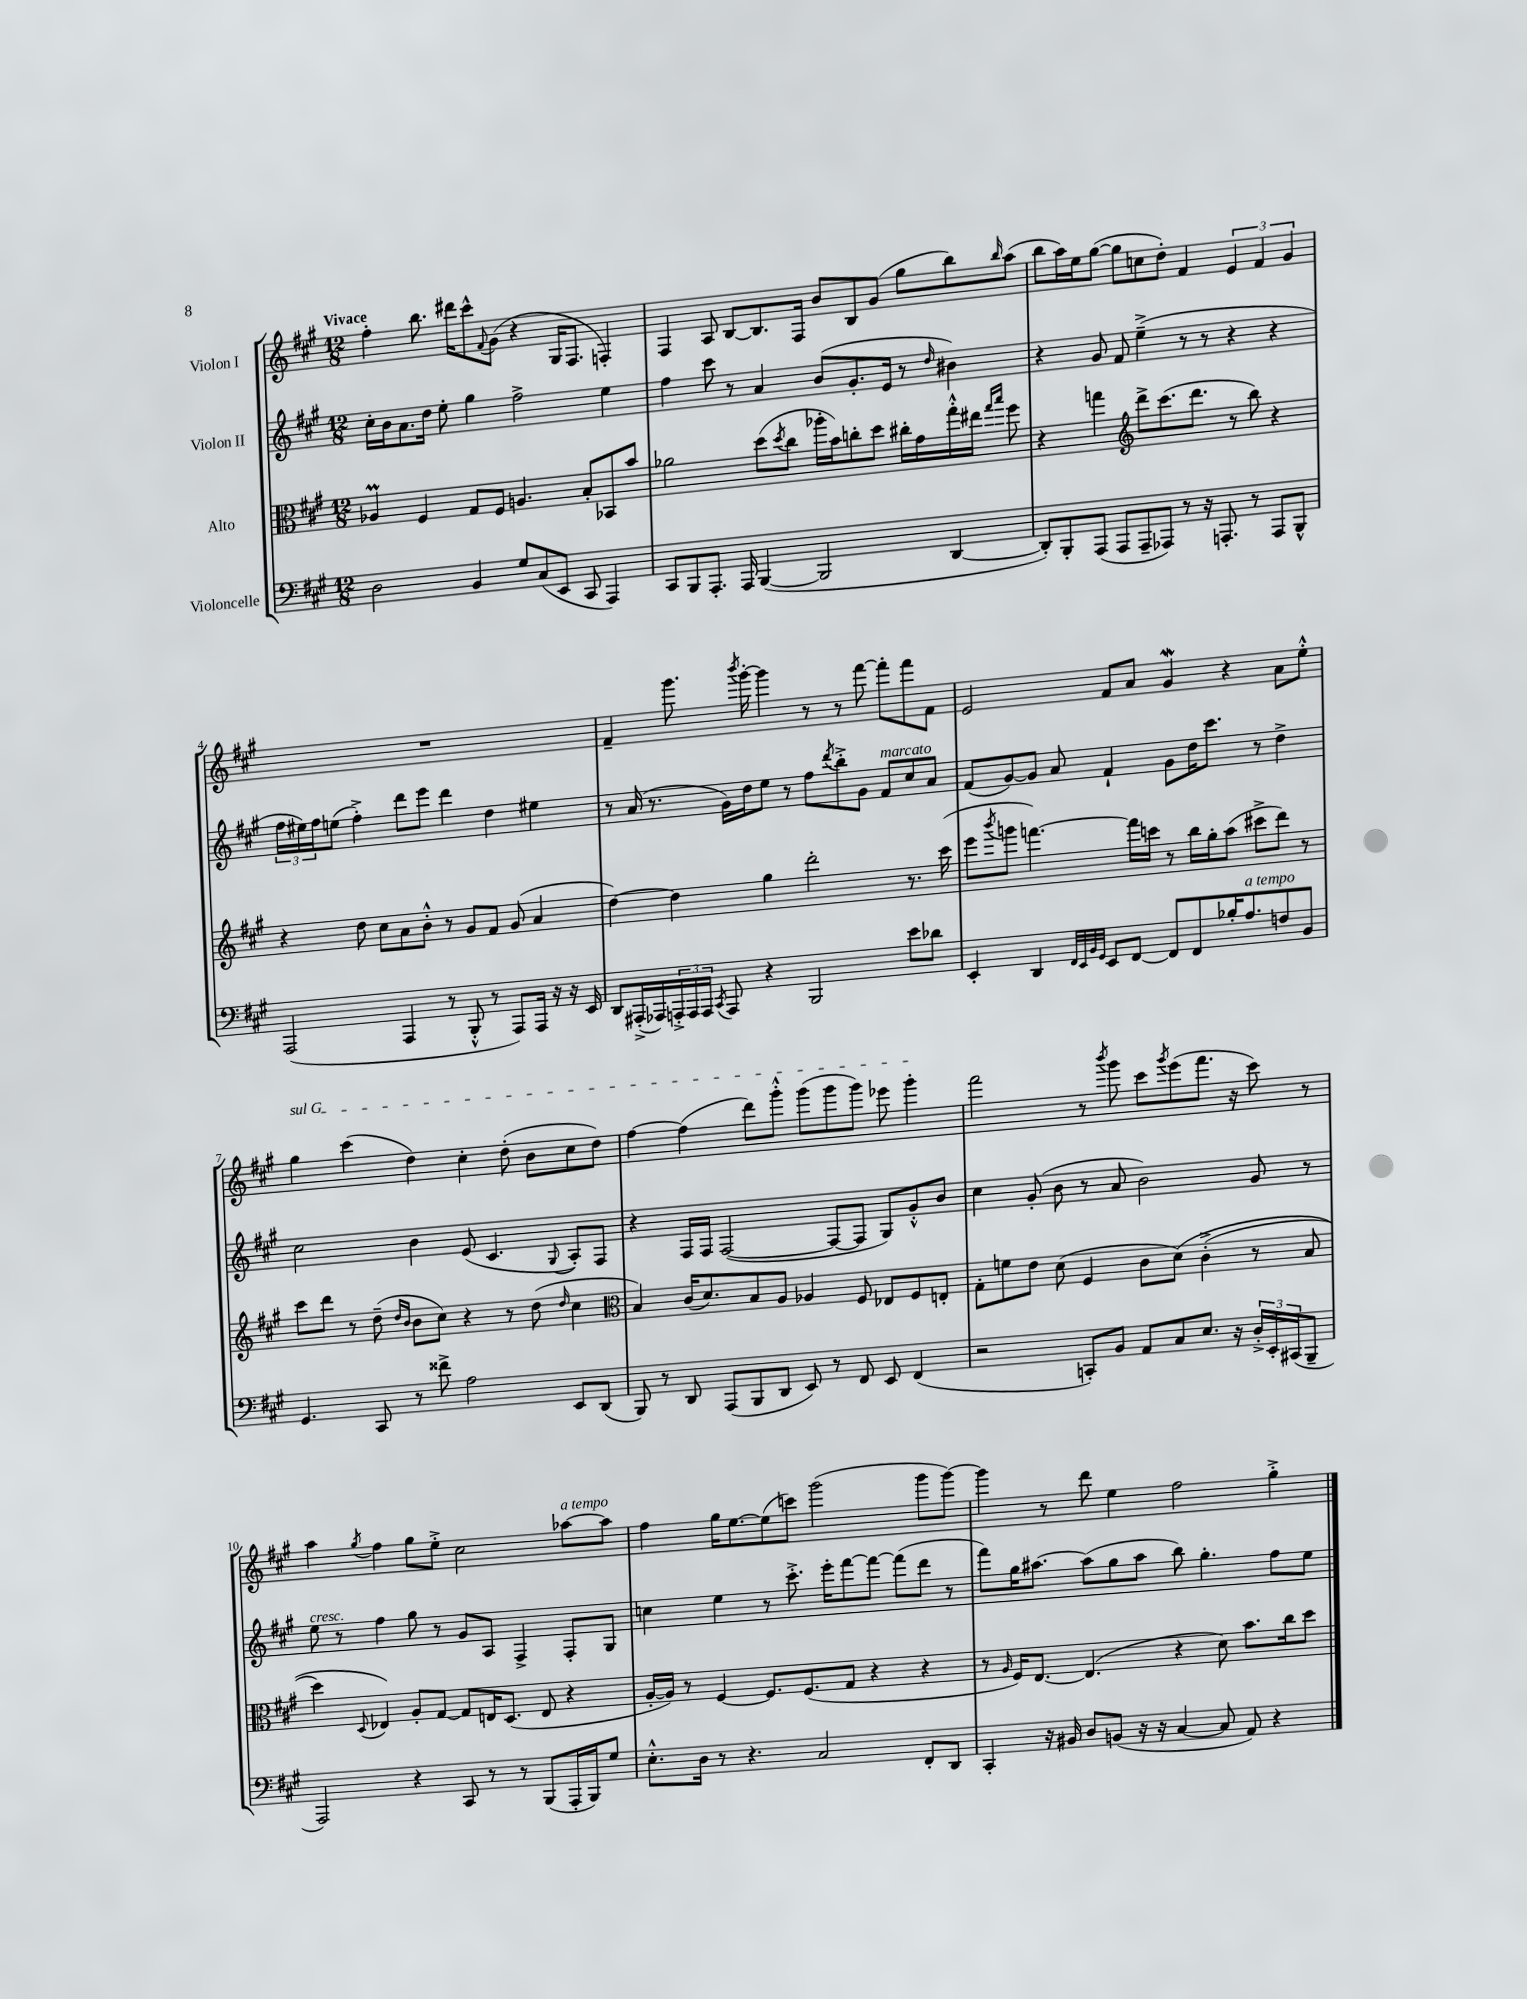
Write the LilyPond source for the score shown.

<<
\new StaffGroup <<
\new Staff = "s0" \with { instrumentName = "Violon I" } {
    \clef treble \key a \major \numericTimeSignature \time 12/8 \tempo "Vivace"
    fis''4-. b''8. dis'''16 cis'''8-^ \appoggiatura { fis'8 } gis'8( r4 gis16 fis8. f4-.) |
    fis4 a8 b8~ b8. fis16 b'8 b8 gis'8( gis''8 b''8) \grace { b''16 } a''8( |
    b''8 a''16) e''16 gis''8~( gis''8 c''8 d''8-.) fis'4 \tuplet 3/2 { e'4 fis'4 gis'4 } |
    R1. |
    fis'4-- gis'''8. \acciaccatura { b'''8 } gis'''16~-. gis'''4 r8 r8 fis'''8~ fis'''8-. fis'''8 fis'8 |
    e'2 fis'8 a'8 gis'4\mordent r4 a'8 e''8-.-^ |
    \once \override TextSpanner.bound-details.left.text = \markup { \italic "sul G" } gis''4\startTextSpan cis'''4( d''4) cis''4-. d''8-.( b'8 cis''8 d''8) |
    fis''4~ fis''4( d'''8) gis'''8-.-^ gis'''8( gis'''8 gis'''8) ees'''8 gis'''4-.\stopTextSpan |
    fis'''2 r8 \acciaccatura { b'''8 } gis'''8 cis'''8 \acciaccatura { gis'''8 } e'''8( fis'''8. r16 cis'''8) r8 |
    a''4 \acciaccatura { gis''8 } fis''4 gis''8 e''8-.-> cis''2 aes''8~^\markup { \italic "a tempo" } aes''8 |
    fis''4 gis''16 e''8.~ e''8( c'''8) gis'''2( gis'''8 gis'''8~) |
    gis'''4 r8 d'''8 e''4 fis''2 gis''4-.-> \bar "|." |
}
\new Staff = "s1" \with { instrumentName = "Violon II" } {
    \clef treble \key a \major \numericTimeSignature \time 12/8
    cis''16-. b'16 a'8. d''16 e''8-. gis''4 fis''2-> e''4 |
    fis''4 cis'''8 r8 a'4 b'8( gis'8.-. e'16 r8 \grace { d''16 } bis'4) |
    r4 gis'8 fis'8 e''4--->( r8 r8 r4 r4 |
    \tuplet 3/2 { fis''16 eis''16) fis''16 } e''8( fis''4-.->) d'''8 e'''8 d'''4 d''4 eis''4 |
    r8 a'16( r8. gis'16) d''16 e''8 r8 fis''8 \acciaccatura { d'''8 } b''8-.-> gis'8 fis'8^\markup { \italic "marcato" } cis''8 a'8 |
    fis'8( gis'8~) gis'8 a'8 fis'4-! gis'8 d''16 cis'''8. r8 d''4-> |
    cis''2 b'4 e'8( cis'4. \appoggiatura { gis8 } a8-.) fis8 |
    r4 fis16 fis16 fis2~( fis8~ fis8 gis8) gis'8-.-^ b'8 |
    cis''4 gis'8-.( b'8 r8 a'8 b'2) gis'8 r8 |
    e''8^\markup { \italic "cresc." } r8 fis''4 gis''8 r8 gis'8 a8 fis4-> fis8-. gis8 |
    c''4 e''4 r8 cis'''8.-.-> e'''16-. fis'''8~ fis'''8~ fis'''8( d'''8 r8 |
    fis'''8) gis''16 ais''8.~ ais''8( gis''8 ais''8 b''8) gis''4.-. fis''8 e''8 \bar "|." |
}
\new Staff = "s2" \with { instrumentName = "Alto" } {
    \clef alto \key a \major \numericTimeSignature \time 12/8
    aes4\prall fis4 gis8 fis8 a4. b8-. bes,8 b'8 |
    aes'2 d''8( \acciaccatura { d''8 } cis''8 aes''16-. b'16) c''8-. d''8 cis''16-. gis'16 gis''16-.-^ eis''16 \grace { gis''16 b''16 } fis''8 |
    r4 g''4 \clef treble d'''8-> cis'''8.( d'''8. r8 b''8) r4 |
    r4 d''8 cis''8 a'8 b'8-.-^ r8 gis'8 fis'8 gis'8( a'4 |
    d''4~) d''4 gis''4 d'''2-. r8. cis'''16( |
    e'''8 \acciaccatura { b'''8 } g'''8 f'''4.~) f'''16 c'''16 r8 b''16 gis''16-. a''8( cis'''8-> d'''8) r8 |
    cis'''8 d'''8 r8 d''8--( \grace { d''16 b'16 } b'8 cis''8) r4 r8 d''8( \grace { d''16 } cis''4 |
    \clef alto b4) cis'16( d'8.) b8 a8 aes4 fis8 ees8 fis8 e8-. |
    gis8-. f'8 e'8 d'8( fis4 cis'8 d'8)\( cis'4-.->( r8 b8 |
    d''4) \appoggiatura { d8 } ees4\) a8-. gis8~ gis8 e16 d8.( e8 r4 |
    a16~-. a16) r8 fis4~ fis8. fis8.( gis8 r4 r4 |
    r8 \grace { a16 } fis16) e8.~ e4.( r4 d'8) b'8. cis''16 d''8 \bar "|." |
}
\new Staff = "s3" \with { instrumentName = "Violoncelle" } {
    \clef bass \key a \major \numericTimeSignature \time 12/8
    d2 b,4 gis8 cis8( e,8 cis,8 a,,4) |
    cis,8 b,,8 a,,8.-. a,,16 b,,4~( b,,2 d,4~ |
    d,8-.) b,,8-. a,,8( a,,8 a,,8-- aes,,8) r8 r16 a,,8.-. r8 a,,8 b,,8-^ |
    a,,2( a,,4 r8 b,,8-.-^ r8 a,,8) a,,16 r16 r16 e,16 |
    d,8 ais,,16-.->( aes,,16) \tuplet 3/2 { a,,16-.-> a,,16 a,,16 } \acciaccatura { cis,8 } a,,8 r4 b,,2 e'8 des'8 |
    e,4-. d,4 \grace { fis,32 e,32 b,32 gis,32 } e,8 fis,8~ fis,8 fis,8 bes16-. a8.^\markup { \italic "a tempo" } f8 b,8 |
    gis,4. cis,8 r8 fisis'8-> a2 e,8 d,8( |
    b,,8) r8 d,8 a,,8( b,,8 d,8 e,8) r8 fis,8 e,8 fis,4( |
    r2 c,8-.) b,8 a,8 cis8 e8. r16 \tuplet 3/2 { d16-.-> e,16-. cis,16( } b,,8-- |
    a,,2) r4 cis,8 r8 r8 b,,8( a,,16-. b,,16) gis8 |
    e8.-.-^ d16 r8 r4. cis2 fis,8-. d,8 |
    cis,4-. r16 bis,16 d8 b,8( r16 r16 cis4~ cis8 a,8) r4 \bar "|." |
}
>>
>>
